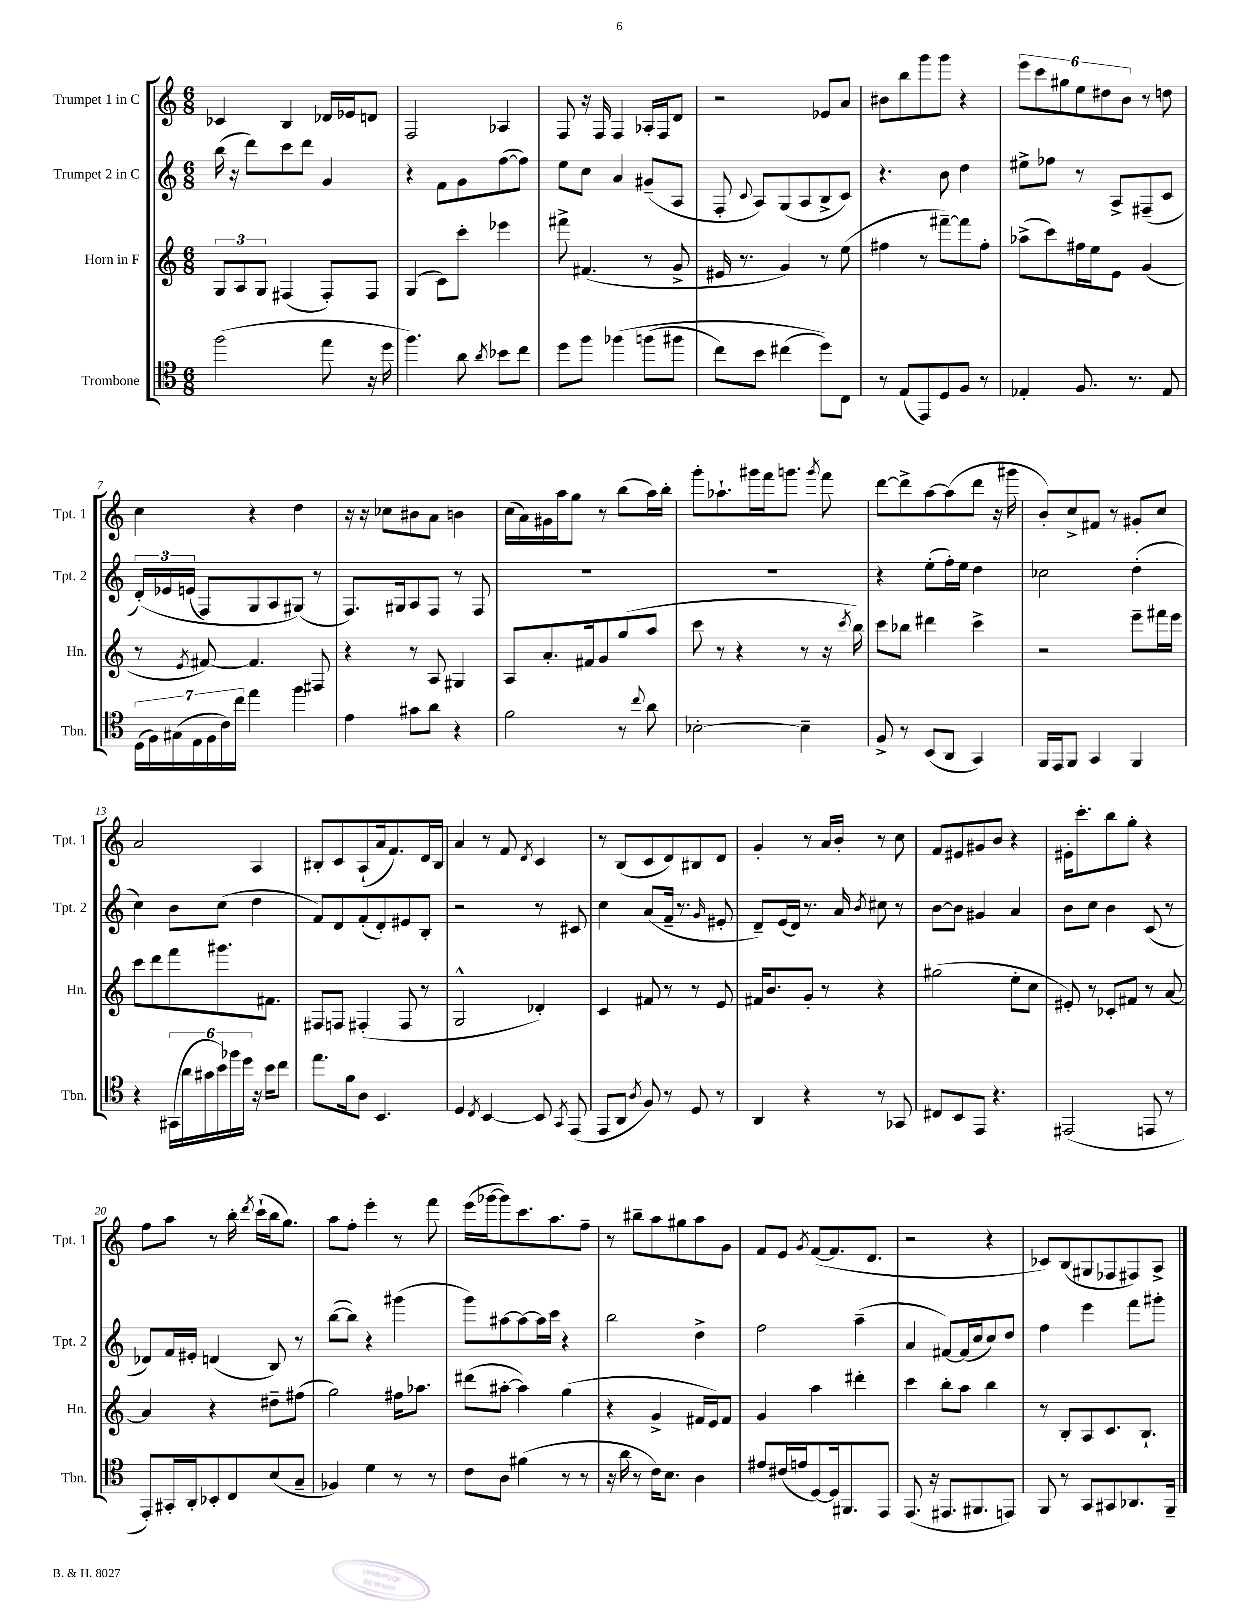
<<
\new StaffGroup <<
\new Staff = "s0" \with { instrumentName = "Trumpet 1 in C" shortInstrumentName = "Tpt. 1" } {
    \clef treble \key c \major \numericTimeSignature \time 6/8
    \autoBeamOff ces'4 b4 des'16[ ees'16 d'8] |
    f2 aes4 |
    f8 r16 f16 f4 aes16[-. f16 d'8] |
    r2 ees'8[ a'8] |
    bis'8[ b''8 g'''8 g'''8] r4 |
    \tuplet 6/4 { e'''8[ c'''8 gis''8 e''8 dis''8 b'8] } r8 d''8 |
    c''4 r4 d''4 |
    r16 r16 ces''8[ bis'8 a'8] b'4 |
    c''16[( a'16) gis'16 a''16 g''8] r8 b''8[( a''16) b''16]-. |
    g'''8[-. aes''8.-! gis'''16 f'''16 g'''8.] \acciaccatura { g'''8 } f'''8 |
    d'''8[~ d'''8-> a''8~ a''8( d'''8] r16 gis'''16 |
    b'8[-.) c''8-> fis'8] r8 gis'8[-. c''8] |
    a'2 a4 |
    bis8[-. c'8 a8-!( a'16 f'8.) d'16 bis16] |
    a'4 r8 f'8 \acciaccatura { d'8 } c'4 |
    r8 b8[( c'8 d'8) bis8 d'8] |
    g'4-. r8 a'16[ b'16]-. r8 c''8 |
    f'8[ eis'8 gis'8 b'8] r4 |
    eis'16[-. c'''8.-. b''8 g''8]-. r4 |
    f''8[ a''8] r8 b''16-. \acciaccatura { d'''8 } c'''16[-!( b''16 g''8.]) |
    a''8[ f''8]-. e'''4-. r8 f'''8 |
    e'''16[( ges'''16~ ges'''8) c'''8. a''8. f''8]-- |
    r8 bis''8[-- a''8 gis''8 a''8 g'8] |
    f'8[ e'8] \acciaccatura { g'8 } f'8[~( f'8. d'8.] |
    r2 r4 |
    ces'8[) b8( gis8 fes8 fis8) a8]-> \bar "|." |
}
\new Staff = "s1" \with { instrumentName = "Trumpet 2 in C" shortInstrumentName = "Tpt. 2" } {
    \clef treble \key c \major \numericTimeSignature \time 6/8
    \autoBeamOff b''16( r16 d'''8[) c'''8 d'''8] g'4 |
    r4 f'8[ g'8 f''8~( f''8]) |
    e''8[ c''8] a'4 gis'8[--( a8] |
    f8-. \appoggiatura { c'8 } a8[) g8( a8 b8-> c'8]) |
    r4. b'8 d''4 |
    eis''8[-> fes''8] r8 a8[-> fis8--( c'8] |
    \tuplet 3/2 { d'16[-.)\( ees'16 e'16]( } f8[) g8 a8 gis8](\) r8 |
    f8.[) gis16 a8 f8] r8 f8 |
    R2. |
    R2. |
    r4 e''8[-.( f''16-.) e''16] d''4 |
    ces''2 d''4-.( |
    c''4) b'8[ c''8]( d''4 |
    f'8[) d'8 f'8-.( d'8-.) eis'8 b8]-. |
    r2 r8 cis'8 |
    c''4 a'8[( f'16]-- r8. \grace { g'16 } eis'8-. |
    d'8[--) e'16( d'16]) r8. a'16 \acciaccatura { b'8 } cis''8 r8 |
    b'8[~ b'8] gis'4 a'4 |
    b'8[ c''8] b'4 c'8( r8 |
    des'8[) f'16 eis'16]-. d'4( b8) r8 |
    b''8[~( b''8]) r4 gis'''4( |
    g'''8[) ais''8~ ais''8~ ais''16 c'''16] r4 |
    b''2 d''4-> |
    f''2 a''4--( |
    a'4 fis'8[~) fis'16( c''16 c''8) d''8] |
    f''4 e'''4 f'''8[ gis'''8]-. \bar "|." |
}
\new Staff = "s2" \with { instrumentName = "Horn in F" shortInstrumentName = "Hn." } {
    \clef treble \key c \major \numericTimeSignature \time 6/8
    \autoBeamOff \tuplet 3/2 { g8[ a8 g8] } fis4( fis8[-.) fis8] |
    g4( c'8[) c'''8]-. ees'''4 |
    fis'''8-> fis'4.( r8 g'8-> |
    eis'16 r8. g'4) r8 e''8( |
    fis''4 r8 fis'''8[~--) fis'''8 fis''8]-. |
    aes''8[->( c'''8) fis''16 e''16 e'8] g'4( |
    r8 \acciaccatura { e'8 } fis'8~) fis'4. fis8 |
    r4 r8 a8 gis4 |
    a8[ a'8.-. fis'16 g'8 g''8( a''8] |
    c'''8 r8 r4 r8 r16 \acciaccatura { c'''8 } b''16) |
    c'''8[ bes''8] dis'''4 c'''4-> |
    r2 e'''8[-- fis'''16 e'''16] |
    c'''8[ d'''8 f'''8 gis'''8. fis'8.] |
    fis8[ f8] fis4-.( fis8 r8 |
    g2-^ des'4-.) |
    c'4 fis'8 r8 r8 e'8 |
    fis'16[ b'8. g'8]-. r8 r4 |
    gis''2( e''8[-. c''8] |
    eis'8-.) r8 ces'8[-. fis'8] r8 a'8~ |
    a'4 r4 dis''8[-- fis''8]( |
    g''2) fis''16[ aes''8.] |
    dis'''8[( ais''8]~-. ais''4) g''4( |
    r4 g'4-> fis'16[ e'16) fis'8] |
    g'4 a''4 dis'''4-. |
    c'''4 b''8[-. a''8] b''4 |
    r8 b8[-. a8 c'8. b8.]-! \bar "|." |
}
\new Staff = "s3" \with { instrumentName = "Trombone" shortInstrumentName = "Tbn." } {
    \clef tenor \key c \major \numericTimeSignature \time 6/8
    \autoBeamOff f''2( e''8 r16 d''16 |
    f''4.) a'8 \acciaccatura { a'8 } bes'8[ c''8] |
    d''8[ f''8] fes''4\( f''8[( fis''8] |
    c''8[) b'8] cis''4( d''8[)\) c8] |
    r8 e8[( e,8) d8 f8] r8 |
    ees4-. f8. r8. ees8 |
    \tuplet 7/4 { d16[( f16) gis16( e16 f16 c'16) c''16] } e''4 f''4 |
    e'4 gis'8[ a'8] r4 |
    f'2 r8 \appoggiatura { c''8 } a'8 |
    bes2~-. bes4-- |
    f8-> r8 b,8[( a,8] g,4) |
    f,16[ e,16 f,8] g,4 f,4 |
    r4 \tuplet 6/4 { gis,16[( a'16 gis'16 b'16) fes''16 d''16] } r16 b'16[ c''8] |
    e''8.[ f'16 a8] b,4. |
    d4 \acciaccatura { c8 } b,4~ b,8 \acciaccatura { g,8 } e,8( |
    e,8[ a,8] \acciaccatura { a8 } f8) r8 d8 r8 |
    a,4 r4 r8 ges,8 |
    cis8[ b,8 e,8] r4. |
    eis,2( e,8 r8 |
    e,8[-.) gis,16-. a,16-. bes,8-. c8 b8( g8]-- |
    fes4) d'4 r8 r8 |
    c'8[ a8] fis'4( r8 r8 |
    r16 a'16 r8 c'16[) b8.] a4 |
    eis'8[ cis'16( e'16 d8~) d16 fis,8. e,8] |
    e,8.( r16 eis,8.[ fis,8. e,8]) |
    f,8 r8 g,8[ gis,8 aes,8. f,16]-- \bar "|." |
}
>>
>>
